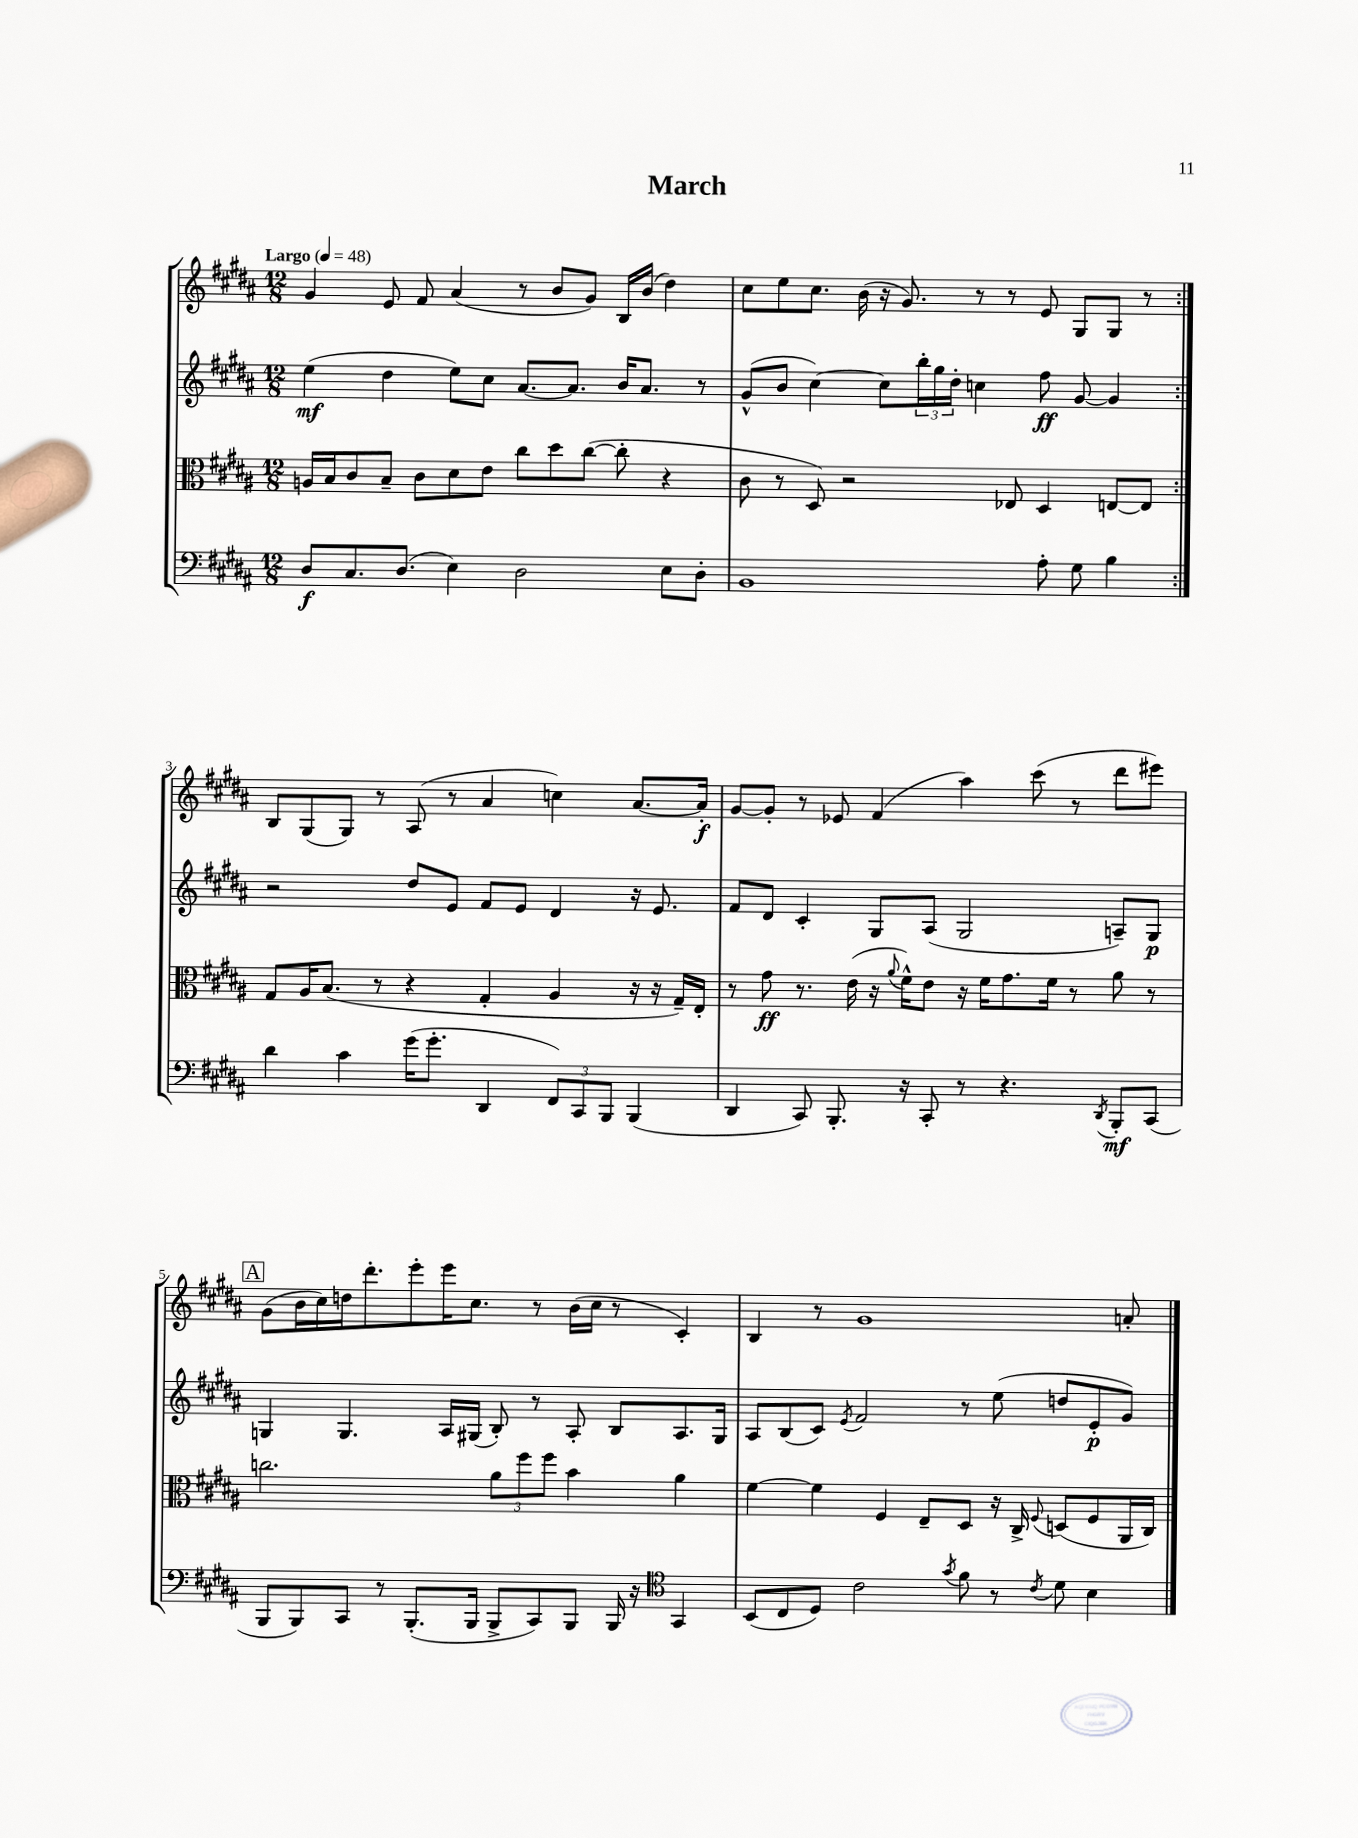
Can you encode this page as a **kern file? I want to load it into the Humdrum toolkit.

**kern	**kern	**kern	**kern
*staff4	*staff3	*staff2	*staff1
*clefF4	*clefC3	*clefG2	*clefG2
*k[f#c#g#d#a#]	*k[f#c#g#d#a#]	*k[f#c#g#d#a#]	*k[f#c#g#d#a#]
*M12/8	*M12/8	*M12/8	*M12/8
*MM48	*MM48	*MM48	*MM48
8D#	16A	(4ee	4g#
.	16B	.	.
8.C#	8c#	.	.
.	8B~	4dd#	8e
(8.D#	.	.	.
.	8c#	.	8f#
4E)	8d#	8ee)	(4a#
.	8e	8cc#	.
2D#	8cc#	[8.a#	8r
.	8dd#	.	8b
.	.	8.a#]	.
.	([8cc#	.	8g#)
.	8cc#']	16b	16B
.	.	8.a#	(16b
8E	4r	.	4dd#)
8D#'	.	8r	.
=	=	=	=
1BB	8c#	(8g#^^	8cc#
.	8r	8b	8ee
.	8D#)	[4cc#)	8.cc#
.	2r	.	.
.	.	.	(16b
.	.	8cc#]	16r
.	.	.	8.g#)
.	.	24bb'	.
.	.	24gg#	.
.	.	24dd#'	.
.	.	4cc	8r
.	8E-	.	8r
8A#'	4D#	8ff#	8e
8G#	.	[8g#	8G#
4B	[8E	4g#]	8G#
.	8E]	.	8r
=:|!	=:|!	=:|!	=:|!
4d#	8G#	2r	8B
.	16A#	.	(8G#
.	(8.B	.	.
4c#	.	.	8G#)
.	8r	.	8r
(16g#	4r	8dd#	(8A#
8.g#'	.	.	.
.	.	8e	8r
4DD#	4G#'	8f#	4a#
.	.	8e	.
12FF#)	4A#	4d#	4cc)
12CC#	.	.	.
12BBB	.	.	.
(4BBB	16r	16r	[8.a#
.	16r	8.e	.
.	16G#~)	.	.
.	16E'	.	16a#']
=	=	=	=
4DD#	8r	8f#	[8g#
.	8g#	8d#	8g#']
8CC#)	8.r	4c#'	8r
8.BBB'	.	.	8e-
.	(16e	.	.
.	16r	8G#	(4f#
.	8qqa#	.	.
16r	16f#^^)	.	.
8CC#'	8e	(8A#	.
8r	16r	2G#	4aa#)
.	16f#	.	.
4.r	8.g#	.	.
.	.	.	(8ccc#
.	16f#	.	.
.	8r	.	8r
8qDD#	.	.	.
8BBB'	8a#	8A~)	8ddd#
(8CC#	8r	8G#	8eee#)
=	=	=	=
8BBB	2.cc	4G	(8g#
8BBB)	.	.	16b
.	.	.	16cc#)
8CC#	.	4.G	16dd
.	.	.	8.ddd#'
8r	.	.	.
(8.BBB'	.	.	8eee'
.	.	16A#	16eee
16BBB	.	(16G#	8.cc#
8BBB^	12a#	8B')	.
.	12ff#	.	.
8CC#)	.	8r	8r
.	12ff#	.	.
8BBB	4b	8A#'	(16b
.	.	.	16cc#
16BBB	.	8B	8r
16r	.	.	.
*clefC4	*	*	*
4GG#	4a#	8.A#	4c#')
.	.	16G#	.
=	=	=	=
(8BB	[4f#	8A#	4B
8C#	.	(8B	.
8D#)	4f#]	8c#)	8r
.	.	8qe	.
2c#	.	2f#	1g#
.	4F#	.	.
.	8E~	.	.
8qg#	.	.	.
8f#	8D#	8r	.
8r	16r	(8ee	.
.	16C#^	.	.
8qc#	8qqF#	.	.
8d#	(8D	8dd	.
4B	8F#	8e'	.
.	16AA#	8g#)	8a'
.	16C#)	.	.
==	==	==	==
*-	*-	*-	*-
